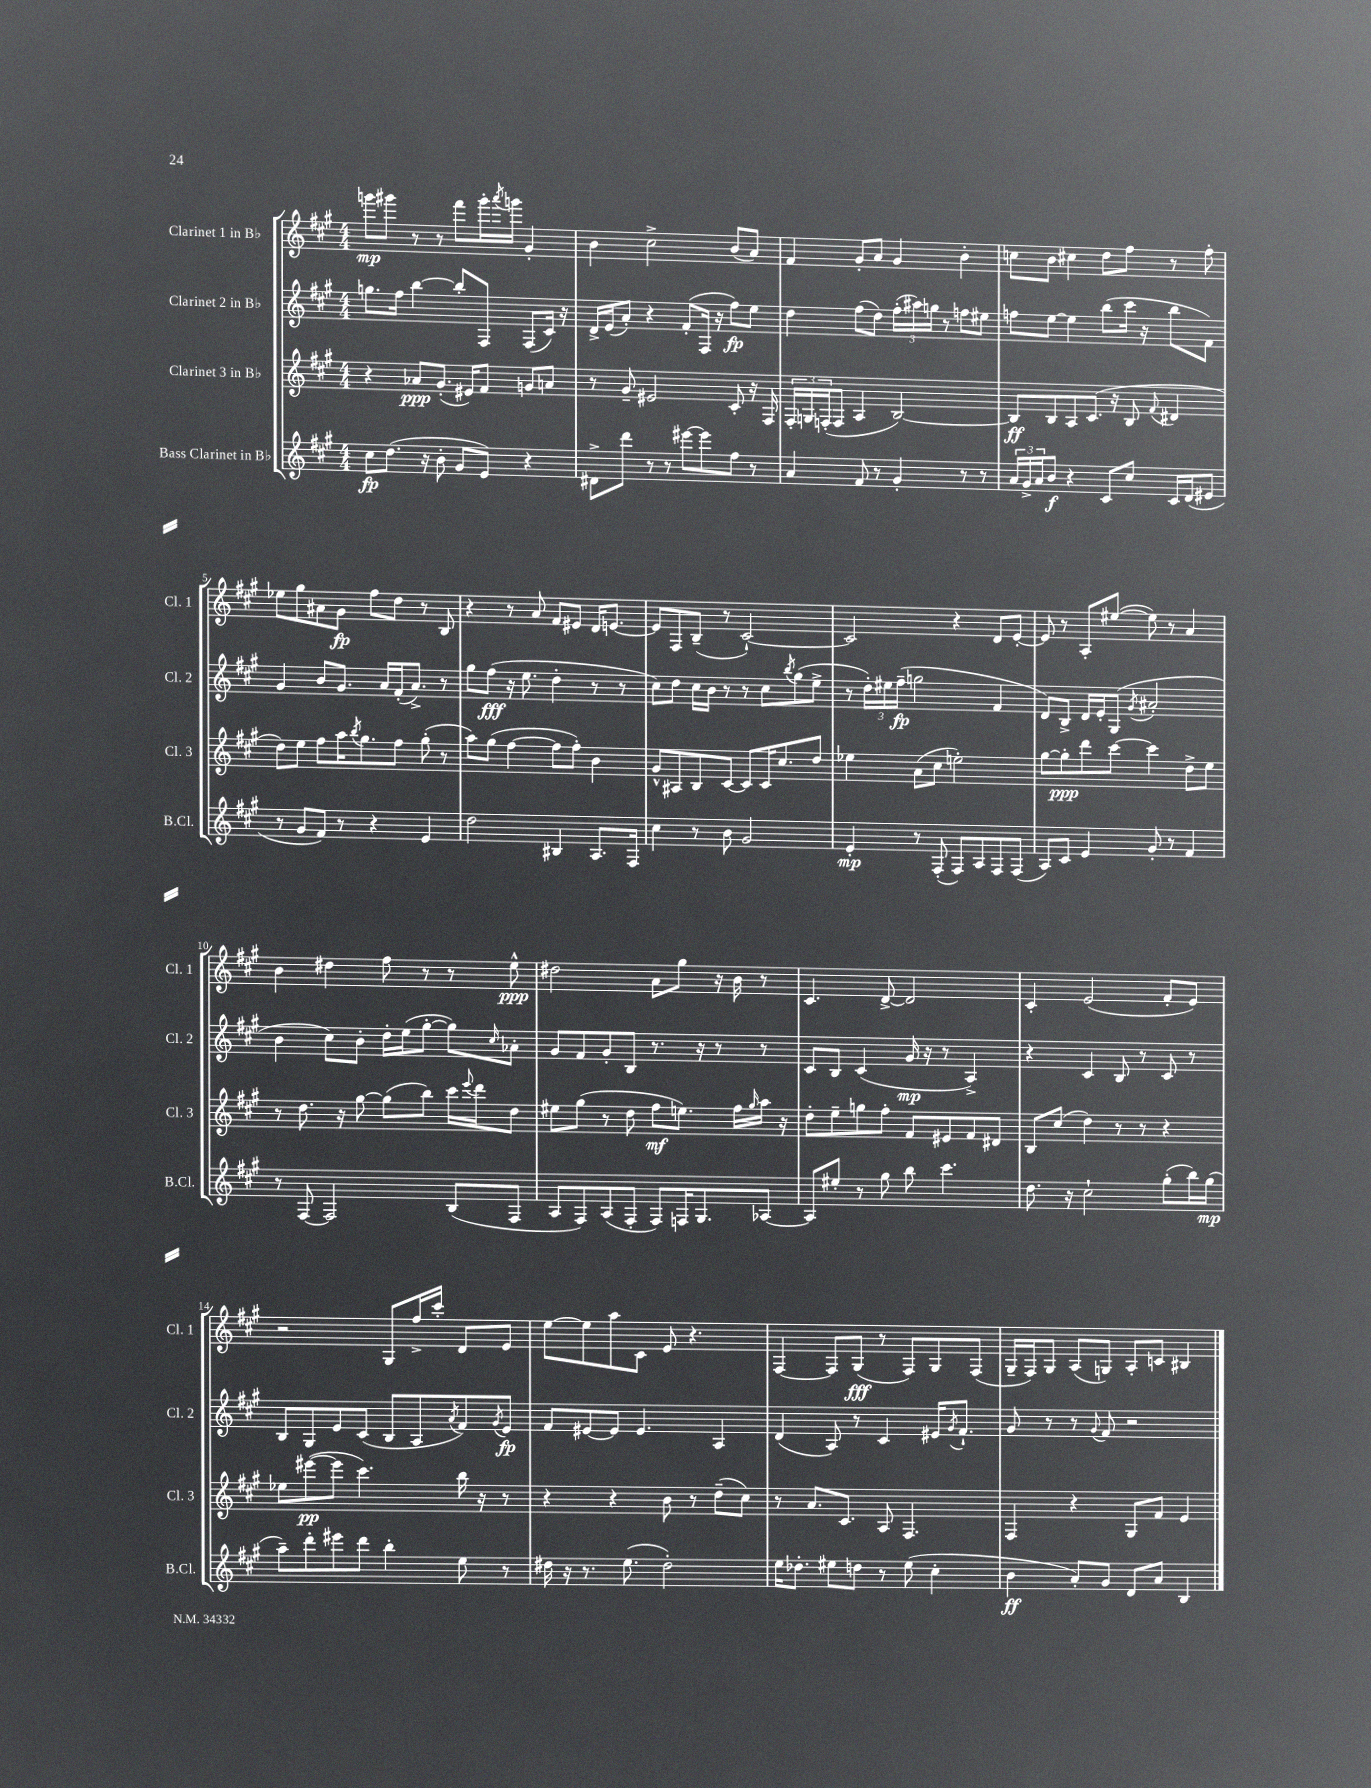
<<
\new StaffGroup <<
\new Staff = "s0" \with { instrumentName = "Clarinet 1 in Bb" shortInstrumentName = "Cl. 1" } {
    \clef treble \key a \major \numericTimeSignature \time 4/4
    g'''8\mp gis'''8 r8 r8 fis'''8 gis'''16-. \acciaccatura { a'''8 } g'''16 gis'4-. |
    b'4 cis''2-> b'8( a'8) |
    fis'4 gis'8-. a'8 gis'4 b'4-. |
    c''8 b'8 cis''4 d''8 fis''8 r8 fis''8-. |
    ees''8 gis''8 ais'8 gis'8\fp fis''8 d''8 r8 b8 |
    r4 r8 a'8 fis'8 eis'8 d'16 e'8.~ |
    e'8 fis8 b8--( r8 cis'2~-!) |
    cis'2 r4 d'8 e'8~-. |
    e'8 r8 a8-. eis''8~( eis''8) r8 a'4 |
    b'4 dis''4 fis''8 r8 r8 e''8-^\ppp |
    dis''2 a'8 gis''8 r16 b'16 r8 |
    cis'4. d'8~-> d'2 |
    cis'4-. e'2( fis'8-. e'8) |
    r2 gis8 fis''16-> cis'''16-. d'8 e'8 |
    e''8~ e''8 a''8 cis'8 e'8 r4. |
    fis4~ fis8 gis8\fff( r8 fis8) gis8 fis8( |
    gis16-- fis16) gis8 a8( g8) a8-. c'8 bis4 \bar "|." |
}
\new Staff = "s1" \with { instrumentName = "Clarinet 2 in Bb" shortInstrumentName = "Cl. 2" } {
    \clef treble \key a \major \numericTimeSignature \time 4/4
    g''8. fis''16 b''4~ b''8-. fis8 fis8( cis'16) r16 |
    d'16-> e'16( a'8-.) r4 fis'8-.( fis16 r16 fis''8\fp) e''8 |
    d''4 fis''8( d''8) \tuplet 3/2 { fis''16-.( ais''16) g''16 } r8 f''8 eis''8 |
    f''8 e''8~ e''4 b''8( cis'''16 r16 b''8 fis'8) |
    gis'4 b'8 gis'8. a'16 fis'16-.( a'8.->) r8 |
    gis''8 fis''8\fff( r16 e''8. d''4-. r8 r8 |
    cis''8) d''8 cis''16 b'16 r8 r8 cis''8 \acciaccatura { b''8 } gis''8( e''8-> |
    r8 \tuplet 3/2 { d''16-.) eis''16 fis''16--\fp( } g''2 fis'4 |
    d'8) b8-> d'16 e'16-. gis8( \acciaccatura { gis'8 } ais'2-. |
    b'4 cis''8) b'8-. d''16-. e''16( gis''8~-. gis''8) \grace { cis''16 } aes'8-. |
    gis'8 fis'8 gis'8-. b8 r8. r16 r8 r8 |
    cis'8 b8 cis'4( gis'16\mp r16 r8 a4->) |
    r4 cis'4 b8 r8 cis'8 r8 |
    b8 gis8 e'8 cis'8( b8 a8 \acciaccatura { a'8 } fis'8) \acciaccatura { gis'8 } e'8\fp |
    fis'8 eis'8~ eis'8 eis'4. a4 |
    d'4( a8) r8 cis'4 eis'16 \acciaccatura { gis'8 } fis'8.-! |
    gis'8 r8 r8 \appoggiatura { gis'8 } fis'8 r2 \bar "|." |
}
\new Staff = "s2" \with { instrumentName = "Clarinet 3 in Bb" shortInstrumentName = "Cl. 3" } {
    \clef treble \key a \major \numericTimeSignature \time 4/4
    r4 aes'8\ppp gis'8.-.( eis'16) fis'8 g'8 a'8 |
    r8 gis'8-- eis'2 cis'8-. r16 fis16 |
    \tuplet 3/2 { fis16-. g16 f16-.( } f8 a4 b2~) |
    b8\ff b8 a8 cis'8.( r16 b8 \appoggiatura { fis'8 } dis'4 |
    d''8) e''8 fis''8 a''16 \acciaccatura { b''8 } gis''8. fis''8 gis''8-.( r8 |
    a''8) gis''8( fis''4~ fis''8 fis''8-.) b'4 |
    gis'8-^ ais8 b8 cis'8~ cis'8 cis'16 cis''8. d''8 |
    ees''4 a'8( cis''8 e''2-.) |
    gis''8~ gis''8-.\ppp d'''8 cis'''8~ cis'''4 d''8-> e''8 |
    r8 d''8. r16 gis''8~ gis''8( b''8) cis'''16 \appoggiatura { e'''8 } d'''16 d''8 |
    eis''8 gis''8( r8 d''8 fis''8\mf e''8.) fis''16 \grace { gis''16 } a''16 r16 |
    d''8-. e''8-- g''8 fis''8-. fis'8 eis'8 fis'8 dis'8 |
    b8 cis''8( d''4) r8 r8 r4 |
    ees''8 eis'''8~\pp( eis'''8 cis'''4.) b''16 r16 r8 |
    r4 r4 b'8 r8 d''8--( cis''8) |
    r8 a'8. cis'8. a8 fis4. |
    fis4 r4 gis8 fis'8 e'4 \bar "|." |
}
\new Staff = "s3" \with { instrumentName = "Bass Clarinet in Bb" shortInstrumentName = "B.Cl." } {
    \clef treble \key a \major \numericTimeSignature \time 4/4
    cis''8\fp d''8.( r16 b'8-. gis'8 e'8) r4 |
    dis'8-> d'''8 r8 r8 eis'''8~ eis'''8 fis''8 r8 |
    a'4 fis'8 r8 gis'4-. r8 r8 |
    \tuplet 3/2 { a'16 gis'16-> a'16 } b'8\f r4 cis'8 cis''8 cis'16 d'16( eis'8 |
    r8 gis'8 fis'8) r8 r4 e'4 |
    d''2 bis4 a8. fis16 |
    cis''4 r8 b'8 gis'2 |
    e'4-.\mp r8 fis8-.( fis8) a8 fis8 fis8( |
    a8) cis'8 e'4 gis'8-. r8 fis'4 |
    r8 fis8~ fis2 b8( fis8 |
    a8 fis8) a8( fis8-. fis8) f16 gis8. aes8~ |
    aes8 eis''8-. r8 gis''8 b''8 cis'''4. |
    d''8. r16 cis''2-! gis''8-.( b''16) gis''16\mp( |
    a''8--) d'''8-. eis'''8 d'''8 b''4-. e''8 r8 |
    dis''16 r16 r8. e''8.( dis''2-.) |
    e''16 des''8.-. eis''8 d''8 r8 eis''8( cis''4-. |
    b'4\ff a'8-.) gis'8 d'8 a'8 b4 \bar "|." |
}
>>
>>
